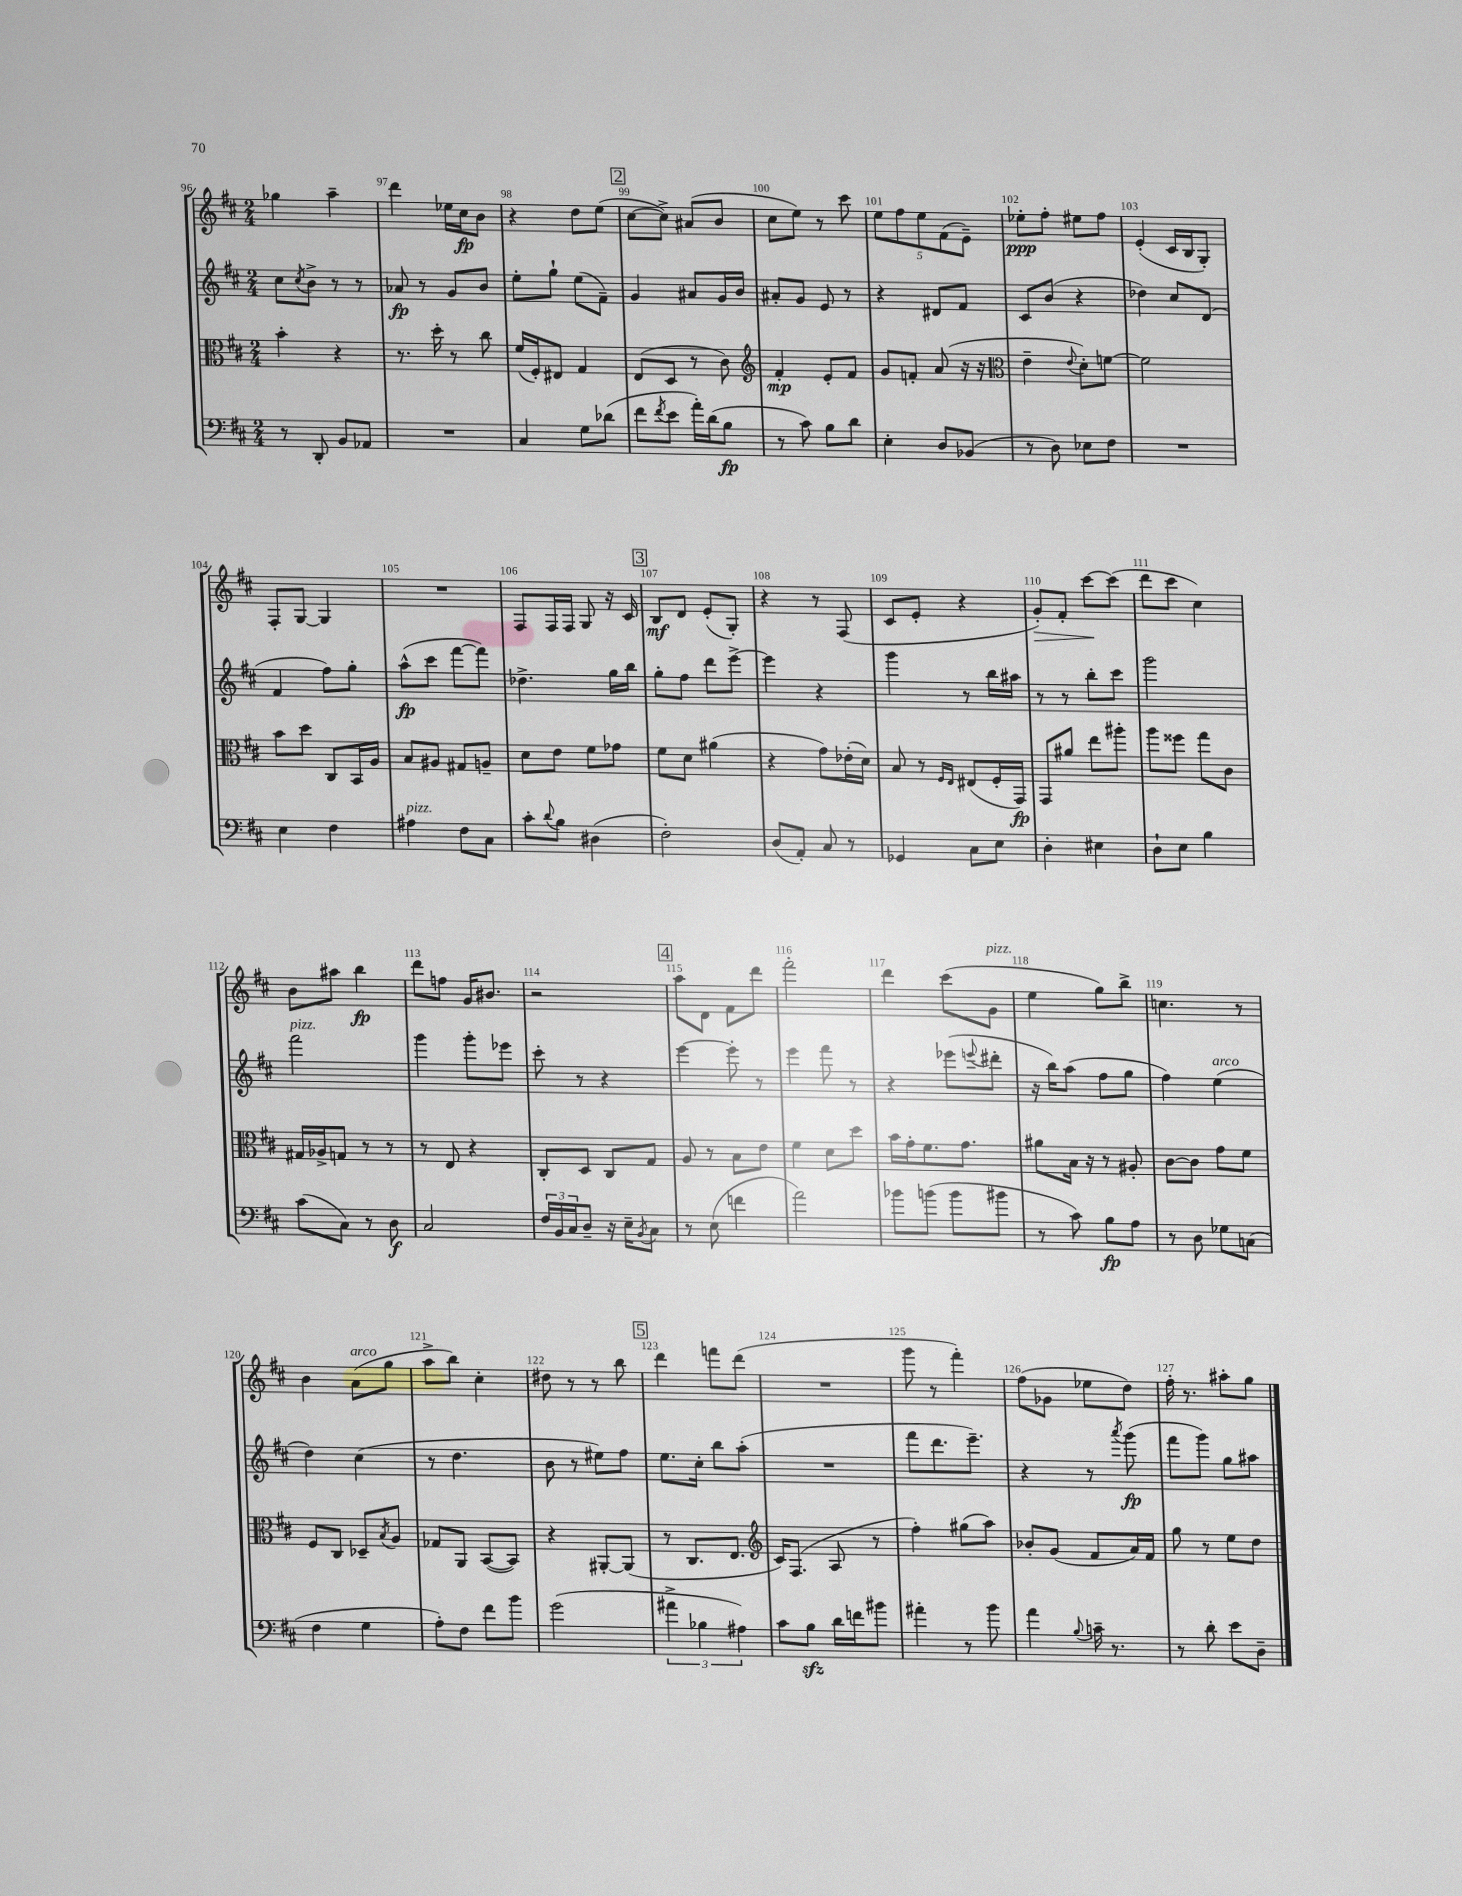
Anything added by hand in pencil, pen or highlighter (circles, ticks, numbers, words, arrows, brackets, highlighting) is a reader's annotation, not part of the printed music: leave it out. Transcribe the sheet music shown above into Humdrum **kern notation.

**kern	**dynam	**kern	**dynam	**kern	**dynam	**kern	**dynam
*part4	*part4	*part3	*part3	*part2	*part2	*part1	*part1
*staff4	*staff4	*staff3	*staff3	*staff2	*staff2	*staff1	*staff1
*clefF4	*	*clefC3	*	*clefG2	*	*clefG2	*
*k[f#c#]	*	*k[f#c#]	*	*k[f#c#]	*	*k[f#c#]	*
*M2/4	*	*M2/4	*	*M2/4	*	*M2/4	*
=96	=96	=96	=96	=96	=96	=96	=96
8r	.	4b'\	.	8cc#\L	.	4gg-X\	.
.	.	.	.	8qcc#/	.	.	.
8DD'/	.	.	.	8b^\J	.	.	.
8BB/L	.	4r	.	8r	.	4aa~\	.
8AA-X/J	.	.	.	8r	.	.	.
=97	=97	=97	=97	=97	=97	=97	=97
2r	.	8.r	.	8a-X/	fp	4ddd\	.
.	.	.	.	8r	.	.	.
.	.	16dd'\	.	.	.	.	.
.	.	8r	.	8g/L	.	16ee-X\LL	.
.	.	.	.	.	.	16cc#\J	fp
.	.	8cc#\	.	8b/J	.	8b\J	.
=98	=98	=98	=98	=98	=98	=98	=98
4C#/	.	(16f#/LL	.	8ee'\L	.	4r	.
.	.	16F#'/J)	.	.	.	.	.
.	.	8E#X/J	.	8gg`\J	.	.	.
8G\L	.	4G/	.	(8ee\L	.	8dd\L	.
(8d-X\J	.	.	.	8f#~\J)	.	(8ee\J	.
!!LO:REH:place=s1:t=2
=99	=99	=99	=99	=99	=99	=99	=99
8f#\L	.	(8E/L	.	4g/	.	[8cc#\L	.
8qf#/	.	.	.	.	.	.	.
8e\J	.	8D/J	.	.	.	8cc#^\J])	.
16a'\LL)	.	8r	.	8a#X/L	.	(8a#X/L	.
(16d\J	.	.	.	.	.	.	.
8B\J	fp	8c#\)	.	16g/L	.	8b/J	.
.	.	.	.	16b/JJ	.	.	.
=100	=100	=100	=100	=100	=100	=100	=100
*	*	*clefG2	*	*	*	*	*
8r	.	4f#'/	mp	8a#X'/L	.	8cc#\L	.
8c#\)	.	.	.	8g/J	.	8ee\J)	.
8B\L	.	8e'/L	.	8e/	.	8r	.
8d\J	.	8f#/J	.	8r	.	8ccc#\	.
=101	=101	=101	=101	=101	=101	=101	=101
4E'\	.	8g/L	.	4r	.	10ee\L	.
.	.	.	.	.	.	10ff#\	.
.	.	8fn'/J	.	.	.	.	.
.	.	.	.	.	.	10ee\	.
8D/L	.	(8a/	.	8d#X/L	.	.	.
.	.	.	.	.	.	(10f#\	.
(8BB-X/J	.	16r	.	8f#/J	.	.	.
.	.	.	.	.	.	10e~\J)	.
.	.	16r	.	.	.	.	.
=102	=102	=102	=102	=102	=102	=102	=102
*	*	*clefC3	*	*	*	*	*
8r	.	4e~\	.	8c#/L	.	8ee-X'\L	ppp
8D\)	.	.	.	(8b/J	.	8ff#'\J	.
.	.	8qqe/	.	.	.	.	.
8E-X\L	.	8d'\L)	.	4r	.	8ee#X\L	.
8F#\J	.	[8fn\J	.	.	.	8ff#\J	.
=103	=103	=103	=103	=103	=103	=103	=103
2r	.	2f\]	.	4dd-X\)	.	(4e'/	.
.	.	.	.	8cc#/L	.	16c#/LL	.
.	.	.	.	.	.	16B/J	.
.	.	.	.	(8d/J	.	8G'/J)	.
!!LO:LB:g=z
=104	=104	=104	=104	=104	=104	=104	=104
4E\	.	8b\L	.	4f#/	.	8F#'/L	.
.	.	8dd\J	.	.	.	[8G/J	.
4F#\	.	8C#/L	.	8ff#\L)	.	4G/]	.
.	.	16BB/L	.	8gg'\J	.	.	.
.	.	16A/JJ	.	.	.	.	.
=105	=105	=105	=105	=105	=105	=105	=105
!LO:TX:a:i:t=pizz.	!	!	!	!	!	!	!
4A#X\	.	8B/L	.	(8aa^^\L	fp	2r	.
.	.	8A#X/J	.	8ccc#\J	.	.	.
8F#\L	.	8G#X/L	.	[8fff#\L	.	.	.
8C#\J	.	8An~/J	.	8fff#\J])	.	.	.
=106	=106	=106	=106	=106	=106	=106	=106
8c#'\L	.	8d\L	.	4.dd-X^\	.	8F#/L	.
8qqd/	.	.	.	.	.	.	.
8B\J	.	8e\J	.	.	.	16F#/L	.
.	.	.	.	.	.	16F#/JJ	.
(4D#X\	.	8f#\L	.	.	.	8G/	.
.	.	8g-X\J	.	16gg\LL	.	16r	.
.	.	.	.	16bb\JJ	.	16c#/	.
!!LO:REH:place=s1:t=3
=107	=107	=107	=107	=107	=107	=107	=107
2F#'\)	.	8f#\L	.	8gg'\L	.	8B/L	mf
.	.	8d\J	.	8ff#\J	.	8d/J	.
.	.	(4a#X\	.	8ddd\L	.	(8e'/L	.
.	.	.	.	[8eee^\J	.	8G'/J)	.
=108	=108	=108	=108	=108	=108	=108	=108
(8D/L	.	4r	.	4eee\]	.	4r	.
8AA'/J)	.	.	.	.	.	.	.
8C#/	.	8g\L)	.	4r	.	8r	.
8r	.	(16e-X'\L	.	.	.	(8F#/	.
.	.	16d\JJ)	.	.	.	.	.
=109	=109	=109	=109	=109	=109	=109	=109
4GG-X/	.	8B/	.	4ggg\	.	8c#/L	.
.	.	8r	.	.	.	8e'/J	.
.	.	16qqF#/LL	.	.	.	.	.
.	.	16qqE/JJ	.	.	.	.	.
8C#\L	.	(8E#X/L	.	8r	.	4r	.
8E\J	.	16F#'/L	.	16bb\LL	.	.	.
.	.	16GG/JJ)	fp	16aa#X\JJ	.	.	.
=110	=110	=110	=110	=110	=110	=110	=110
!	!	!	!	!	!	!	!LO:HP:b
4D'\	.	8GG/L	.	8r	.	8g'/L)	>
.	.	8a#X/J	.	8r	.	8f#'/J	.
4E#X\	.	8ee\L	.	8bb'\L	.	[8ccc#\L	.
.	.	8aa#X'\J	.	8ccc#\J	.	(8ccc#\J]	]
=111	=111	=111	=111	=111	=111	=111	=111
8D`\L	.	8aa\L	.	2ggg\	.	8ddd\L	.
8E\J	.	8ff##X\J	.	.	.	8ccc#\J	.
4B\	.	8gg\L	.	.	.	4cc#\)	.
.	.	8c#\J	.	.	.	.	.
!!LO:LB:g=z
=112	=112	=112	=112	=112	=112	=112	=112
!	!	!	!	!LO:TX:a:i:t=pizz.	!	!	!
(8c#\L	.	16G#X/LL	.	2fff#\	.	8b\L	.
.	.	16A-X^/J	.	.	.	.	.
8C#\J)	.	8Gn/J	.	.	.	8aa#X\J	.
8r	.	8r	.	.	.	4bb\	fp
8D\	f	8r	.	.	.	.	.
=113	=113	=113	=113	=113	=113	=113	=113
2C#/	.	8r	.	4ggg\	.	8ddd\L	.
.	.	8E/	.	.	.	8ffn\J	.
.	.	4r	.	8ggg'\L	.	16g/KL	.
.	.	.	.	.	.	8.b#X/J	.
.	.	.	.	8eee-X\J	.	.	.
=114	=114	=114	=114	=114	=114	=114	=114
24F#/LL	.	8C#'/L	.	8ccc#'\	.	2r	.
24BB/	.	.	.	.	.	.	.
24C#/J	.	.	.	.	.	.	.
8D~/J	.	8D/J	.	8r	.	.	.
16r	.	8C#/L	.	4r	.	.	.
16E~\KL	.	.	.	.	.	.	.
8qBB/	.	.	.	.	.	.	.
8C#\J	.	8G/J	.	.	.	.	.
!!LO:REH:place=s1:t=4
=115	=115	=115	=115	=115	=115	=115	=115
8r	.	8A/	.	[4eee\	.	8aa\L	.
(8E\	.	8r	.	.	.	8d\J	.
4fn\	.	8B\L	.	8eee'\]	.	8f#\L	.
.	.	8e\J	.	8r	.	8ddd\J	.
=116	=116	=116	=116	=116	=116	=116	=116
2a\)	.	4f#\	.	4eee\	.	2fff#'\	.
.	.	8d\L	.	8fff#\	.	.	.
.	.	8dd\J	.	8r	.	.	.
=117	=117	=117	=117	=117	=117	=117	=117
8b-X\L	.	16b\LL	.	4r	.	4ddd\	.
.	.	16g'\J	.	.	.	.	.
(8bn\J	.	8.f#\	.	.	.	.	.
8b\L	.	.	.	(8eee-X\L	.	(8ccc#\L	.
.	.	8.g\J	.	.	.	.	.
.	.	.	.	8qqeeen/	.	.	.
!	!	!	!	!	!	!LO:TX:a:i:t=pizz.	!
8b#X\J	.	.	.	8ddd#X'\J	.	8g\J	.
=118	=118	=118	=118	=118	=118	=118	=118
8r	.	8a#X\L	.	16r	.	4ee\	.
.	.	.	.	16bb\KL)	.	.	.
8c#\)	.	16B\Jk	.	(8aa\J	.	.	.
.	.	16r	.	.	.	.	.
8B\L	fp	8r	.	8ff#\L	.	8gg\L)	.
8A\J	.	8A#X'/	.	8gg\J	.	8bb^\J	.
=119	=119	=119	=119	=119	=119	=119	=119
8r	.	[8c#\L	.	4ff#\)	.	4.ccn\	.
8D\	.	8c#\J]	.	.	.	.	.
!	!	!	!	!LO:TX:a:i:t=arco	!	!	!
8G-X\L	.	8g\L	.	(4ee\	.	.	.
(8Cn\J	.	8f#\J	.	.	.	8r	.
!!LO:LB:g=z
=120	=120	=120	=120	=120	=120	=120	=120
4F#\	.	8F#/L	.	4dd\)	.	4b\	.
.	.	8C#/J	.	.	.	.	.
!	!	!	!	!	!	!LO:TX:a:i:t=arco	!
4G\	.	8D-X~/L	.	(4cc#\	.	(8a\L	.
.	.	8qB/	.	.	.	.	.
.	.	8A/J	.	.	.	8gg\J	.
=121	=121	=121	=121	=121	=121	=121	=121
8A'\L)	.	8G-X/L	.	8r	.	8aa^\L	.
8F#\J	.	8AA/J	.	4.dd\	.	8bb\J)	.
8f#\L	.	([8BB/L	.	.	.	4cc#'\	.
8b\J	.	8BB/J])	.	.	.	.	.
=122	=122	=122	=122	=122	=122	=122	=122
(2g\	.	4r	.	8b\	.	8dd#X\	.
.	.	.	.	8r	.	8r	.
.	.	[8AA#X'/L	.	8ee#X\L)	.	8r	.
.	.	(8AA#/J]	.	8ff#\J	.	8bb\	.
!!LO:REH:place=s1:t=5
=123	=123	=123	=123	=123	=123	=123	=123
6a#X^\	.	8r	.	8.ee\L	.	4ddd\	.
.	.	8.C#/L	.	.	.	.	.
6B-X\	.	.	.	.	.	.	.
.	.	.	.	16cc#'\Jk	.	.	.
.	.	.	.	8bb\L	.	8fffn\L	.
.	.	8.E/J	.	.	.	.	.
6A#X\)	.	.	.	.	.	.	.
.	.	.	.	(8aa'\J	.	(8ddd\J	.
=124	=124	=124	=124	=124	=124	=124	=124
*	*	*clefG2	*	*	*	*	*
8c#\L	.	16c#/KL)	.	2r	.	2r	.
.	.	(8.F#/J	.	.	.	.	.
8Bzz\J	.	.	.	.	.	.	.
16d\LL	.	8A/	.	.	.	.	.
16fn\J	.	.	.	.	.	.	.
8b#X\J	.	8r	.	.	.	.	.
=125	=125	=125	=125	=125	=125	=125	=125
4a#X'\	.	4ff#'\)	.	8fff#\L	.	8ggg\	.
.	.	.	.	8.ddd\	.	8r	.
8r	.	(8gg#X\L	.	.	.	4fff#'\)	.
.	.	.	.	8.eee~\J)	.	.	.
8b\	.	8aa\J)	.	.	.	.	.
=126	=126	=126	=126	=126	=126	=126	=126
4a\	.	8b-X'/L	.	4r	.	(8ff#\L	.
.	.	(8g/J	.	.	.	8g-X\J	.
8qqB/	.	.	.	.	.	.	.
16cn~\	.	8f#/L	.	8r	.	8ee-X\L	.
8.r	.	.	.	.	.	.	.
.	.	.	.	8qaaa/	.	.	.
.	.	16a/L)	.	(8ggg\	fp	8dd\J)	.
.	.	16f#/JJ	.	.	.	.	.
=127	=127	=127	=127	=127	=127	=127	=127
8r	.	8gg\	.	8fff#\L	.	16ff#'\	.
.	.	.	.	.	.	8.r	.
8d'\	.	8r	.	8ggg\J)	.	.	.
8e\L	.	8ee\L	.	8gg\L	.	8aa#X'\L	.
8D~\J	.	8dd\J	.	8aa#X\J	.	8gg\J	.
==	==	==	==	==	==	==	==
*-	*-	*-	*-	*-	*-	*-	*-
